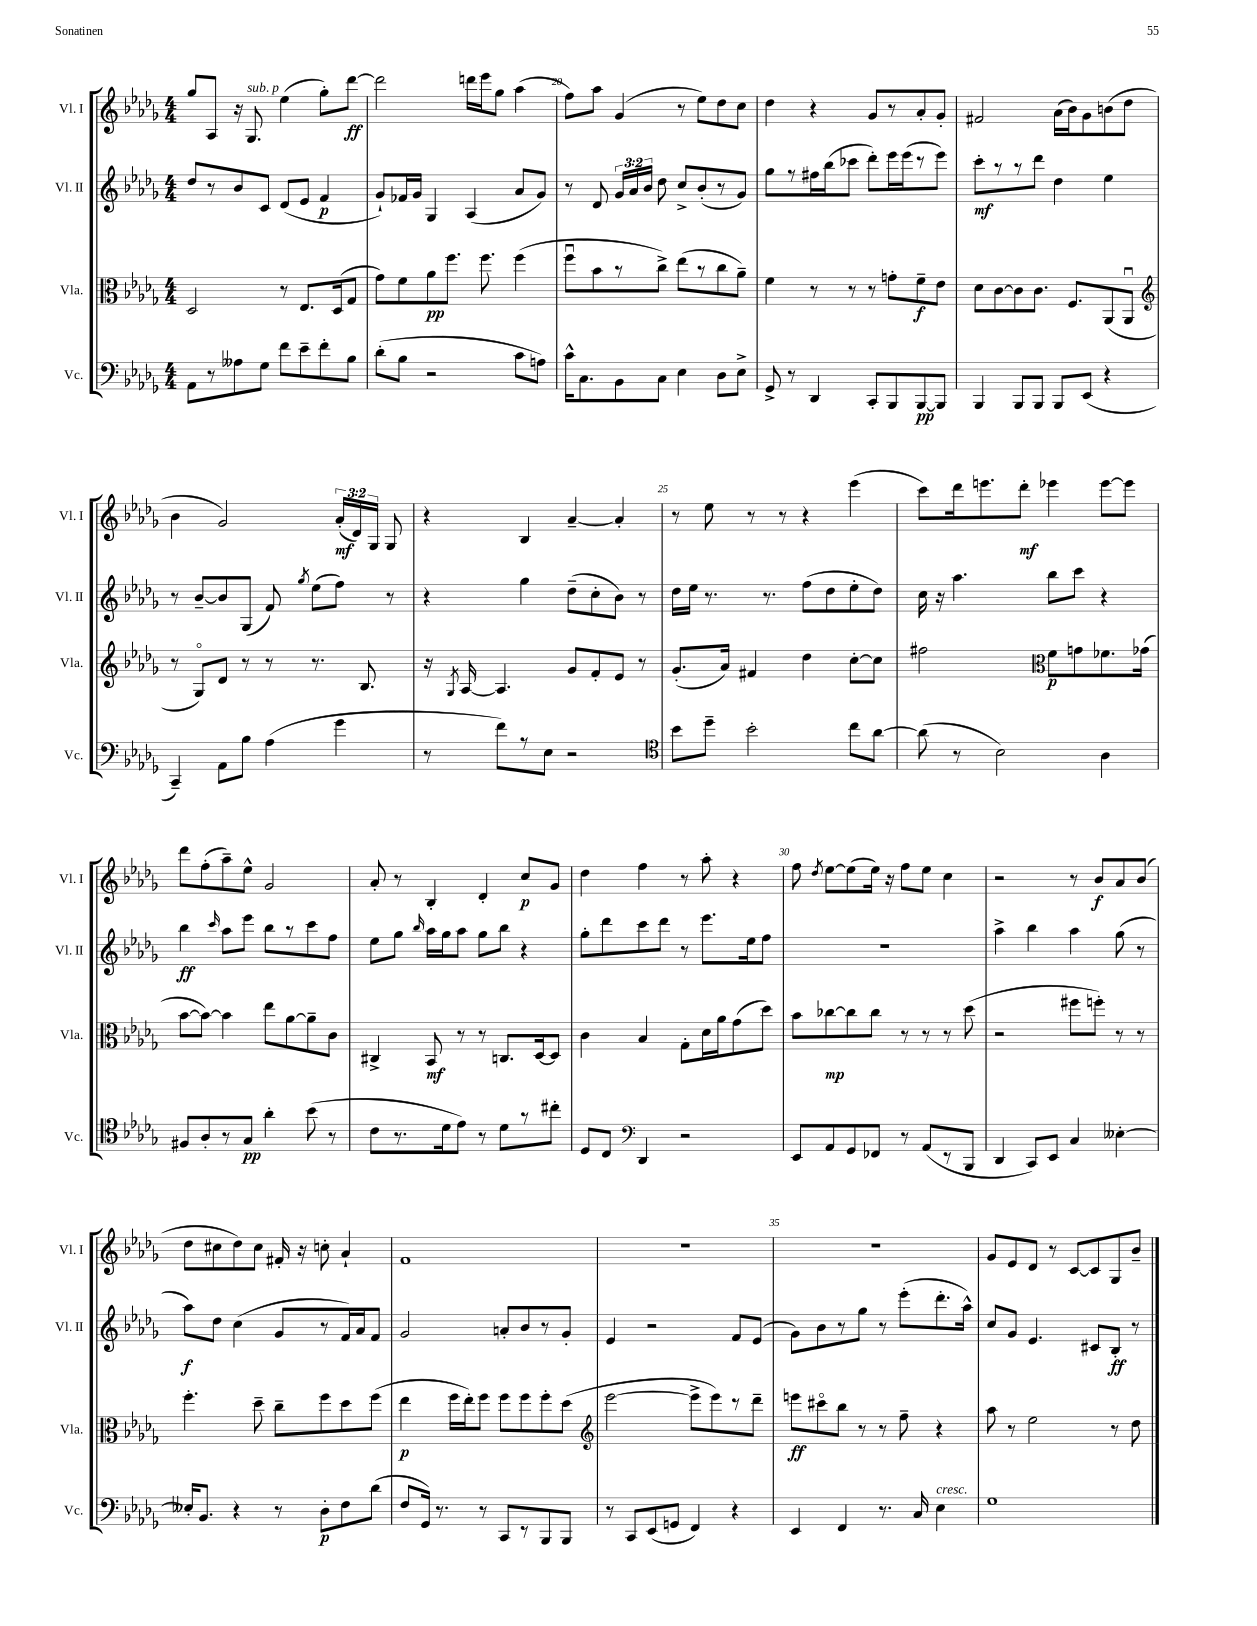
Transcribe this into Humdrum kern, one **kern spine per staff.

**kern	**kern	**kern	**kern
*staff4	*staff3	*staff2	*staff1
*clefF4	*clefC3	*clefG2	*clefG2
*k[b-e-a-d-g-]	*k[b-e-a-d-g-]	*k[b-e-a-d-g-]	*k[b-e-a-d-g-]
*M4/4	*M4/4	*M4/4	*M4/4
8AA-	2D-	8dd-	8gg-
8r	.	8r	8A-
8A--	.	8b-	16r
.	.	.	8.G-
8G-	.	8c	.
8f	8r	(8d-	(4ee-
8e-~	8.E-	8e-	.
8f'	.	4f	8gg-')
.	(16D-	.	.
8B-	8G-	.	[8ddd-
=	=	=	=
(8d-'	8g-)	8g-`)	2ddd-]
8B-	8f	16f-	.
.	.	16g-	.
2r	8a-	4G-	.
.	8.ff	.	.
.	.	(4A-	16ddd
.	8.ff	.	16eee-
.	.	.	8gg-
8c	(4ff	8a-	(4aa-
8A)	.	8g-)	.
=	=	=	=
16c^^	8ffu	8r	8ff)
8.C	.	.	.
.	8b-	8d-	8aa-
8BB-	8r	24g-	(4g-
.	.	24a-	.
.	.	24b-	.
8C	8cc^)	8dd-	.
4E-	(8ee-	8cc^	8r
.	8r	(8b-'	8ee-)
8D-	8cc	8r	8dd-
8E-^	8a-~)	8g-)	8cc
=	=	=	=
8GG-^	4f	8gg-	4dd-
8r	.	8r	.
4DD-	8r	16ff#	4r
.	.	(16bb-	.
.	8r	8ccc-	.
8CC'	8r	8ddd-')	8g-
8BBB-	8g'	16eee-	8r
.	.	(16eee-	.
[8BBB-	8f~	8r	8a-'
8BBB-]	8e-	8eee-)	8g-'
=	=	=	=
4BBB-	8d-	8ccc'	2f#
.	[8c	8r	.
8BBB-	8c]	8r	.
8BBB-	8.c	8ddd-	.
8BBB-	.	4dd-	(16a-
.	8.F	.	16b-)
(8EE-	.	.	8g-
4r	(8AA-	4ee-	(8b
.	8AA-u	.	8dd-
=	=	=	=
*	*clefG2	*	*
4CC~)	8r	8r	4b-
.	8G-o)	[8b-~	.
8AA-	8d-	8b-]	2g-)
8B-	8r	(8G-	.
(4A-	8r	8f)	.
.	.	8qgg-	.
.	8.r	(8ee-	.
4g-	.	8ff)	(24a-'
.	.	.	24d-)
.	8.B-	.	.
.	.	.	24G-
.	.	8r	8G-
=	=	=	=
8r	16r	4r	4r
.	8qG-	.	.
.	[16A-	.	.
8f)	4.A-]	.	.
8r	.	4gg-	4B-
8E-	.	.	.
2r	8g-	(8dd-~	[4a-~
.	8f'	8cc'	.
.	8e-	8b-)	4a-']
.	8r	8r	.
=	=	=	=
*clefC4	*	*	*
8b-	(8.g-'	16dd-	8r
.	.	16ee-	.
8dd-~	.	8.r	8ee-
.	16a-)	.	.
2b-'	4f#	.	8r
.	.	8.r	.
.	.	.	8r
.	4dd-	(8ff	4r
.	.	8dd-	.
8cc	[8cc'	8ee-'	(4eee-
[8a-	8cc]	8dd-)	.
=	=	=	=
(8a-]	2ff#	16cc	8ccc)
.	.	16r	.
8r	.	4.aa-	16ddd-
.	.	.	8.eee
2B-)	.	.	.
.	.	.	8ddd-'
*	*clefC3	*	*
.	8f	8bb-	4eee-
.	8g	8ccc	.
4A-	8.f-	4r	[8eee-
.	.	.	8eee-]
.	(16g-	.	.
=	=	=	=
8F#	[8b-	4bb-	8ddd-
8A-'	8b-_)	.	(8ff'
.	.	16qqccc	.
8r	4b-]	8aa-	8aa-~)
8G-	.	8eee-	8ee-^^
4a-'	8ee-	8bb-	2g-
.	[8a-	8r	.
(8b-	8a-~]	8ccc	.
8r	8c	8ff	.
=	=	=	=
8c	4C#^	8ee-	8a-'
8.r	.	8gg-	8r
.	.	16qqbb-	.
.	8BB-	16aa-	4B-'
16d-	.	16gg-	.
8e-)	8r	8aa-	.
8r	8r	8gg-	4d-'
8d-	8.C	8bb-	.
8r	.	4r	8cc
.	[16D-	.	.
8cc#'	8D-]	.	8g-
=	=	=	=
8D-	4c	8gg-'	4dd-
8C	.	8ddd-	.
*clefF4	*	*	*
4DD-	4B-	8ccc	4ff
.	.	8ddd-	.
2r	8G-'	8r	8r
.	16d-	8.eee-	8aa-'
.	16a-	.	.
.	(8g-	.	4r
.	.	16ee-	.
.	8dd-)	8ff	.
=	=	=	=
8EE-	8b-	1r	8ff
.	.	.	8qdd-
8AA-	[8cc-	.	[8ee-
8GG-	8cc-]	.	(8ee-]
8FF-	8cc-	.	16ee-)
.	.	.	16r
8r	8r	.	8ff
(8AA-	8r	.	8ee-
8r	8r	.	4cc
8BBB-	(8dd-	.	.
=	=	=	=
4DD-	2r	4aa-^	2r
8CC)	.	4bb-	.
8EE-	.	.	.
4C	8ff#	4aa-	8r
.	8ff')	.	8b-
[4E--'	8r	(8gg-	8a-
.	8r	8r	(8b-
=	=	=	=
16E--']	4.ff'	8aa-)	8dd-
8.BB-	.	.	.
.	.	8dd-	8cc#
4r	.	(4cc	8dd-)
.	8dd-~	.	8cc#
8r	8cc~	8g-	16f#'
.	.	.	16r
8D-'	8ff	8r	8cc'
8F	8dd-	16f)	4a-`
.	.	16a-	.
(8d-	(8ff	8f	.
=	=	=	=
8F	4ee-	2g-	1f
16GG-)	.	.	.
8.r	.	.	.
.	16ff	.	.
.	16ee-')	.	.
8r	8ff	.	.
8CC	8ff	8a'	.
8r	8ff	8b-	.
8BBB-	8ff'	8r	.
8BBB-	(8dd-	8g-'	.
=	=	=	=
*	*clefG2	*	*
8r	[2eee-	4e-	1r
8CC	.	.	.
(8EE-	.	2r	.
8GG	.	.	.
4FF)	8eee-^]	.	.
.	8eee-)	.	.
4r	8r	8f	.
.	8ddd-~	(8e-	.
=	=	=	=
4EE-	8eee	8g-)	1r
.	8ccc#o	8b-	.
4FF	8bb-	8r	.
.	8r	8gg-	.
8.r	8r	8r	.
.	8ff~	(8eee-'	.
16C	.	.	.
4E-	4r	8.ddd-'	.
.	.	16aa-^^)	.
=	=	=	=
1G-	8aa-	8cc	8g-
.	8r	8g-	8e-
.	2ee-	4.e-	8d-
.	.	.	8r
.	.	.	[8c
.	.	8c#	8c]
.	8r	8B-'	8G-
.	8dd-	8r	8b-~
==	==	==	==
*-	*-	*-	*-
